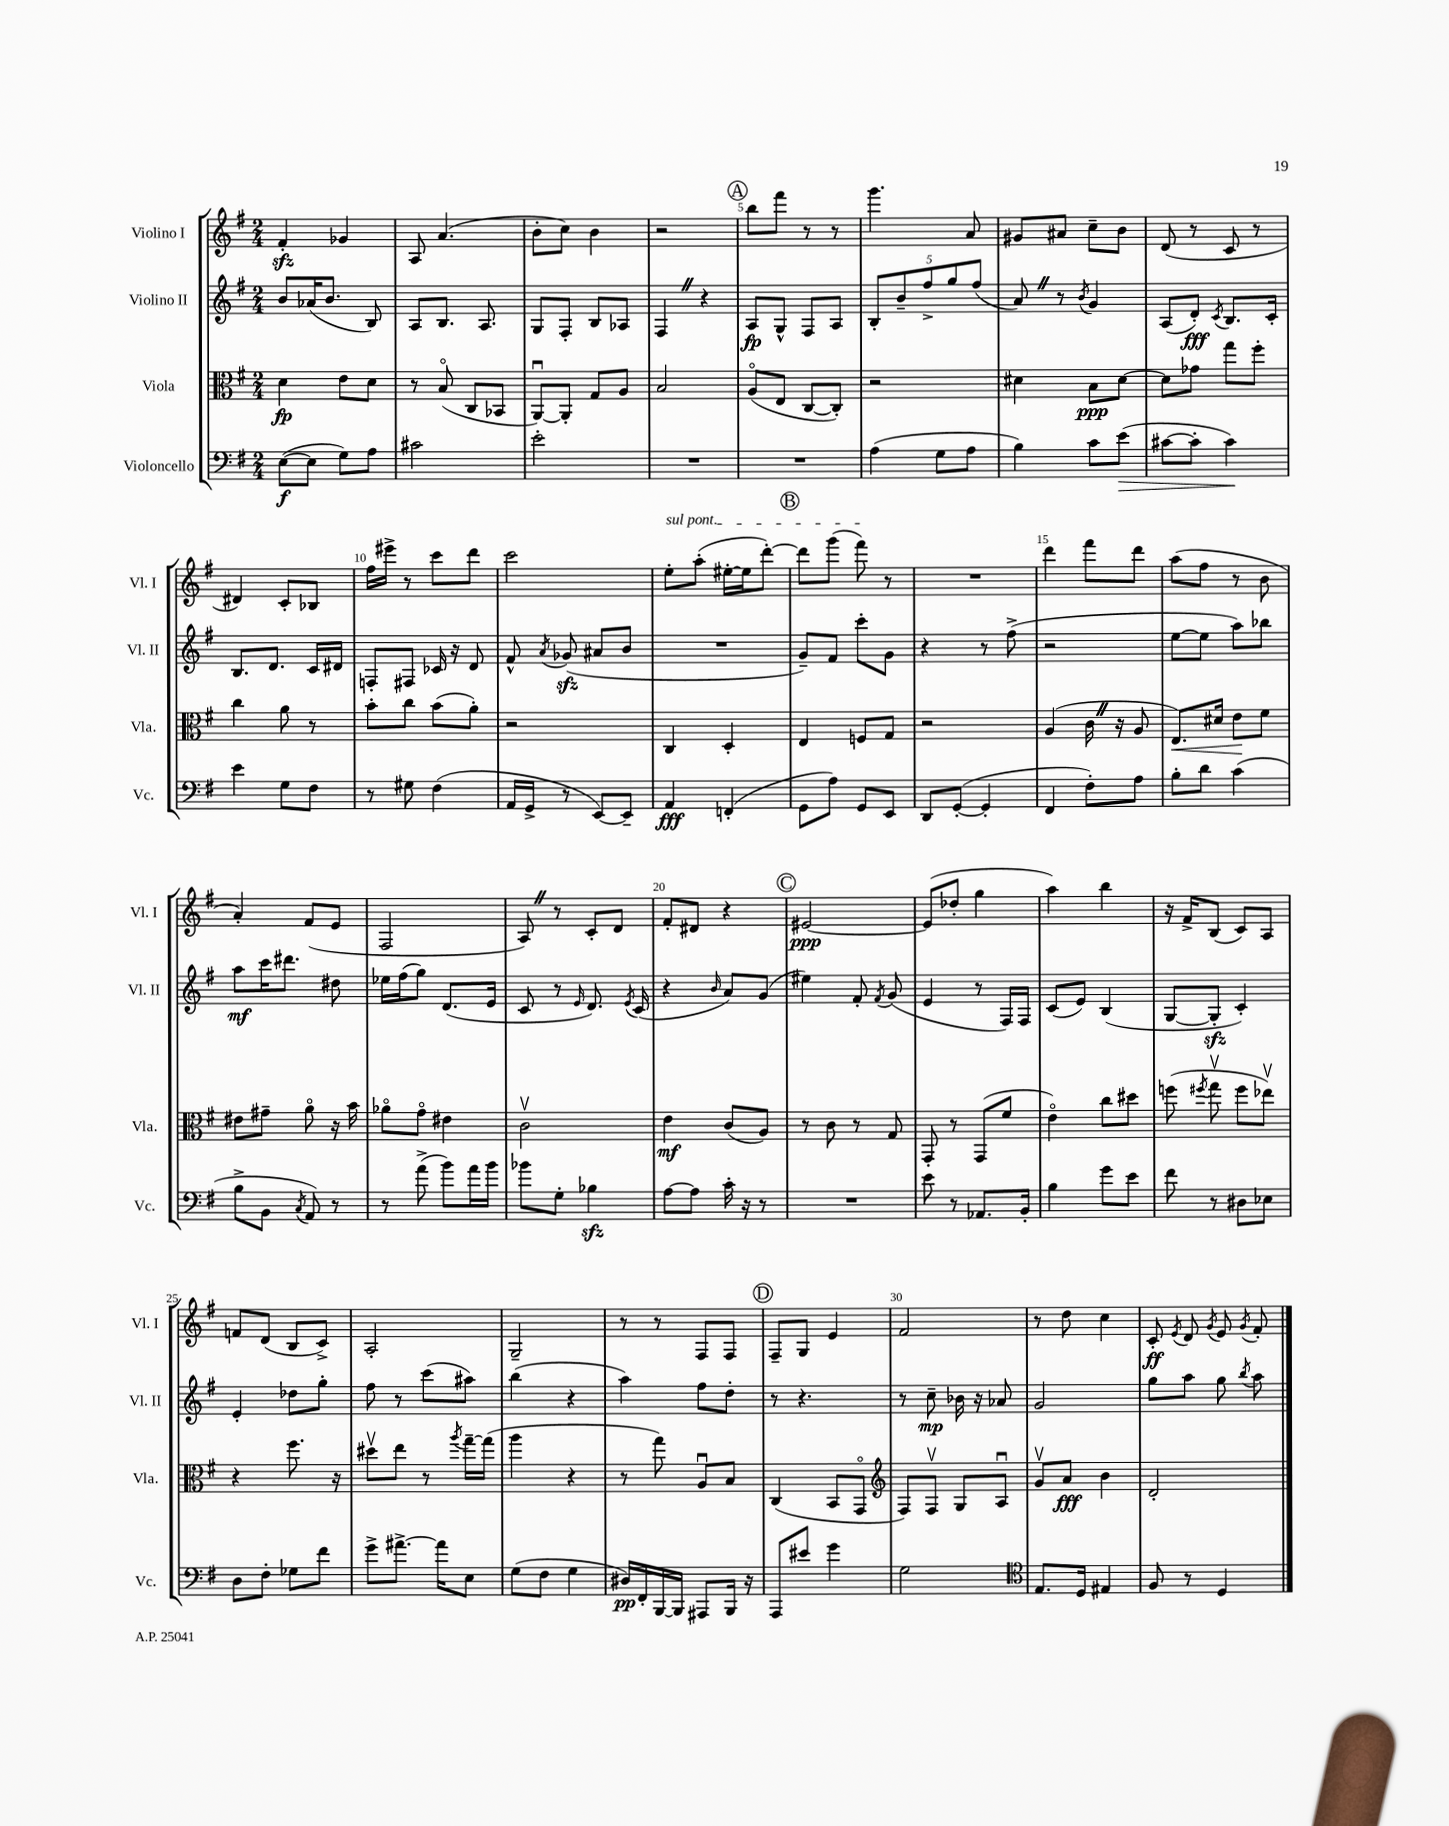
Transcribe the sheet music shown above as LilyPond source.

<<
\new StaffGroup <<
\new Staff = "s0" \with { instrumentName = "Violino I" shortInstrumentName = "Vl. I" } {
    \clef treble \key g \major \numericTimeSignature \time 2/4
    \autoBeamOff fis'4-.\sfz ges'4 |
    a8 a'4.( |
    b'8[-. c''8]) b'4 |
    r2 |
    \mark \markup { \circle "A" } b''8[ fis'''8] r8 r8 |
    g'''4. a'8 |
    gis'8[ ais'8] c''8[-- b'8] |
    d'8( r8 c'8 r8 |
    dis'4) c'8[-. bes8] |
    fis''16[ eis'''16]-> r8 c'''8[ d'''8] |
    c'''2 |
    \once \override TextSpanner.bound-details.left.text = \markup { \italic "sul pont." } e''8[-.\startTextSpan a''8]-.( eis''16[~-. eis''16 d'''8]~-.) |
    \mark \markup { \circle "B" } d'''8[ g'''8]( fis'''8\stopTextSpan) r8 |
    R2 |
    d'''4 fis'''8[ d'''8] |
    a''8[( fis''8] r8 b'8 |
    a'4-.) fis'8[( e'8] |
    fis2 |
    a8) \once \override BreathingSign.text = \markup { \musicglyph "scripts.caesura.straight" } \breathe r8 c'8[-. d'8] |
    fis'8[-. dis'8] r4 |
    \mark \markup { \circle "C" } eis'2~\ppp |
    eis'8[( des''8]-. g''4 |
    a''4) b''4 |
    r16 fis'16[-> b8]( c'8[) a8] |
    f'8[ d'8]( b8[ c'8]->) |
    a2-. |
    g2-- |
    r8 r8 fis8[ fis8] |
    \mark \markup { \circle "D" } fis8[-- g8] e'4 |
    fis'2 |
    r8 d''8 c''4 |
    c'8-.\ff \acciaccatura { e'8 } d'8 \acciaccatura { g'8 } e'8 \acciaccatura { g'8 } fis'8-. \bar "|." |
}
\new Staff = "s1" \with { instrumentName = "Violino II" shortInstrumentName = "Vl. II" } {
    \clef treble \key g \major \numericTimeSignature \time 2/4
    \autoBeamOff b'8[ aes'16( b'8.] b8) |
    a8[ b8.] a8. |
    g8[ fis8]-. b8[ aes8] |
    fis4 \once \override BreathingSign.text = \markup { \musicglyph "scripts.caesura.straight" } \breathe r4 |
    \mark \markup { \circle "A" } a8[\fp g8]-^ fis8[ a8] |
    \tuplet 5/4 { b8[-. b'8-- fis''8-> g''8 fis''8]( } |
    a'8) \once \override BreathingSign.text = \markup { \musicglyph "scripts.caesura.straight" } \breathe r8 \acciaccatura { b'8 } g'4 |
    a8[( d'8]-.\fff) \acciaccatura { c'8 } b8.[ c'16]-. |
    b8.[ d'8.] c'16[ dis'16] |
    f8[-. fis8] ces'16 r16 d'8 |
    fis'8-^ \acciaccatura { a'8 } ges'8\sfz( ais'8[ b'8] |
    R2 |
    \mark \markup { \circle "B" } g'8[--) fis'8] c'''8[-. g'8] |
    r4 r8 fis''8->( |
    r2 |
    e''8[~ e''8] a''8[) bes''8] |
    a''8[\mf c'''16 dis'''8.] dis''8 |
    ees''16[ fis''16( g''8]) d'8.[( e'16] |
    c'8 r8 \grace { e'16 } d'8.) \acciaccatura { e'8 } c'16( |
    r4 \grace { b'16 } a'8[) g'8]( |
    \mark \markup { \circle "C" } eis''4) fis'8-. \acciaccatura { fis'8 } g'8( |
    e'4 r8 fis16[) fis16] |
    c'8[( e'8]) b4( |
    g8[~ g8]-.\sfz c'4-.) |
    e'4-. des''8[ g''8]-. |
    fis''8 r8 c'''8[( ais''8]) |
    b''4( r4 |
    a''4) fis''8[ d''8]-. |
    \mark \markup { \circle "D" } r8 r4. |
    r8 c''8--\mp bes'16 r16 aes'8 |
    g'2 |
    g''8[ a''8] g''8 \acciaccatura { b''8 } a''8 \bar "|." |
}
\new Staff = "s2" \with { instrumentName = "Viola" shortInstrumentName = "Vla." } {
    \clef alto \key g \major \numericTimeSignature \time 2/4
    \autoBeamOff d'4\fp e'8[ d'8] |
    r8 b8\flageolet( c8[ bes,8] |
    a,8[~\downbow) a,8]-. g8[ a8] |
    b2 |
    \mark \markup { \circle "A" } a8[\flageolet( e8] c8[~ c8]-.) |
    r2 |
    dis'4 b8[\ppp dis'8]~ |
    dis'8[ ges'8] g''8[ fis''8]-. |
    c''4 a'8 r8 |
    b'8[-. c''8] b'8[( a'8]-.) |
    r2 |
    c4 d4-. |
    \mark \markup { \circle "B" } e4 f8[ g8] |
    r2 |
    a4( c'16 \once \override BreathingSign.text = \markup { \musicglyph "scripts.caesura.straight" } \breathe r16 a8 |
    e8.[\<) dis'16] e'8[\! fis'8] |
    eis'8[ gis'8]-- a'8\flageolet r16 b'16 |
    aes'8[\flageolet g'8]\flageolet eis'4 |
    c'2\upbow |
    e'4\mf c'8[( a8]) |
    \mark \markup { \circle "C" } r8 c'8 r8 g8 |
    g,8-. r8 g,8[( fis'8] |
    e'4\flageolet) c''8[ dis''8] |
    f''8( \acciaccatura { fis''8 } g''8\upbow fis''8[ ees''8]\upbow) |
    r4 fis''8. r16 |
    dis''8[\upbow e''8] r8 \acciaccatura { a''8 } g''16[~-- g''16]( |
    a''4 r4 |
    r8 g''8) a8[\downbow b8] |
    \mark \markup { \circle "D" } c4( b,8[ g,8]\flageolet |
    \clef treble fis8[) fis8]\upbow g8[ a8]\downbow |
    g'8[\upbow a'8]\fff b'4 |
    d'2-. \bar "|." |
}
\new Staff = "s3" \with { instrumentName = "Violoncello" shortInstrumentName = "Vc." } {
    \clef bass \key g \major \numericTimeSignature \time 2/4
    \autoBeamOff e8[~\f( e8] g8[) a8] |
    cis'2 |
    e'2-. |
    R2 |
    \mark \markup { \circle "A" } R2 |
    a4( g8[ a8] |
    b4) c'8[ e'8]\>( |
    cis'8[~ cis'8]-. cis'4\!) |
    e'4 g8[ fis8] |
    r8 gis8 fis4( |
    a,16[ g,16]-> r8 e,8[~) e,8]-- |
    a,4\fff f,4-.( |
    \mark \markup { \circle "B" } g,8[ a8]) g,8[ e,8] |
    d,8[ g,8]~-.( g,4-. |
    fis,4 fis8[-.) a8] |
    b8[-. d'8] c'4( |
    b8[-> b,8] \acciaccatura { c8 } a,8) r8 |
    r8 a'8->( b'8[) a'16 b'16] |
    bes'8[ g8]-. bes4\sfz |
    a8[~ a8] c'16-. r16 r8 |
    \mark \markup { \circle "C" } R2 |
    e'8 r8 aes,8.[ b,16]-. |
    b4 g'8[ e'8] |
    fis'8 r8 dis8[ ees8] |
    d8[ fis8]-. ges8[ fis'8] |
    g'8[-> ais'8.]~-> ais'16[ e8] |
    g8[( fis8] g4 |
    dis16[\pp) fis,16-. b,,16~ b,,16] ais,,8[ b,,16] r16 |
    \mark \markup { \circle "D" } a,,8[ eis'8] g'4 |
    g2 |
    \clef tenor e8.[ d16] eis4 |
    fis8 r8 d4 \bar "|." |
}
>>
>>
\layout { \context { \Score \override BarNumber.break-visibility = ##(#f #t #t) barNumberVisibility = #(every-nth-bar-number-visible 5) } }
